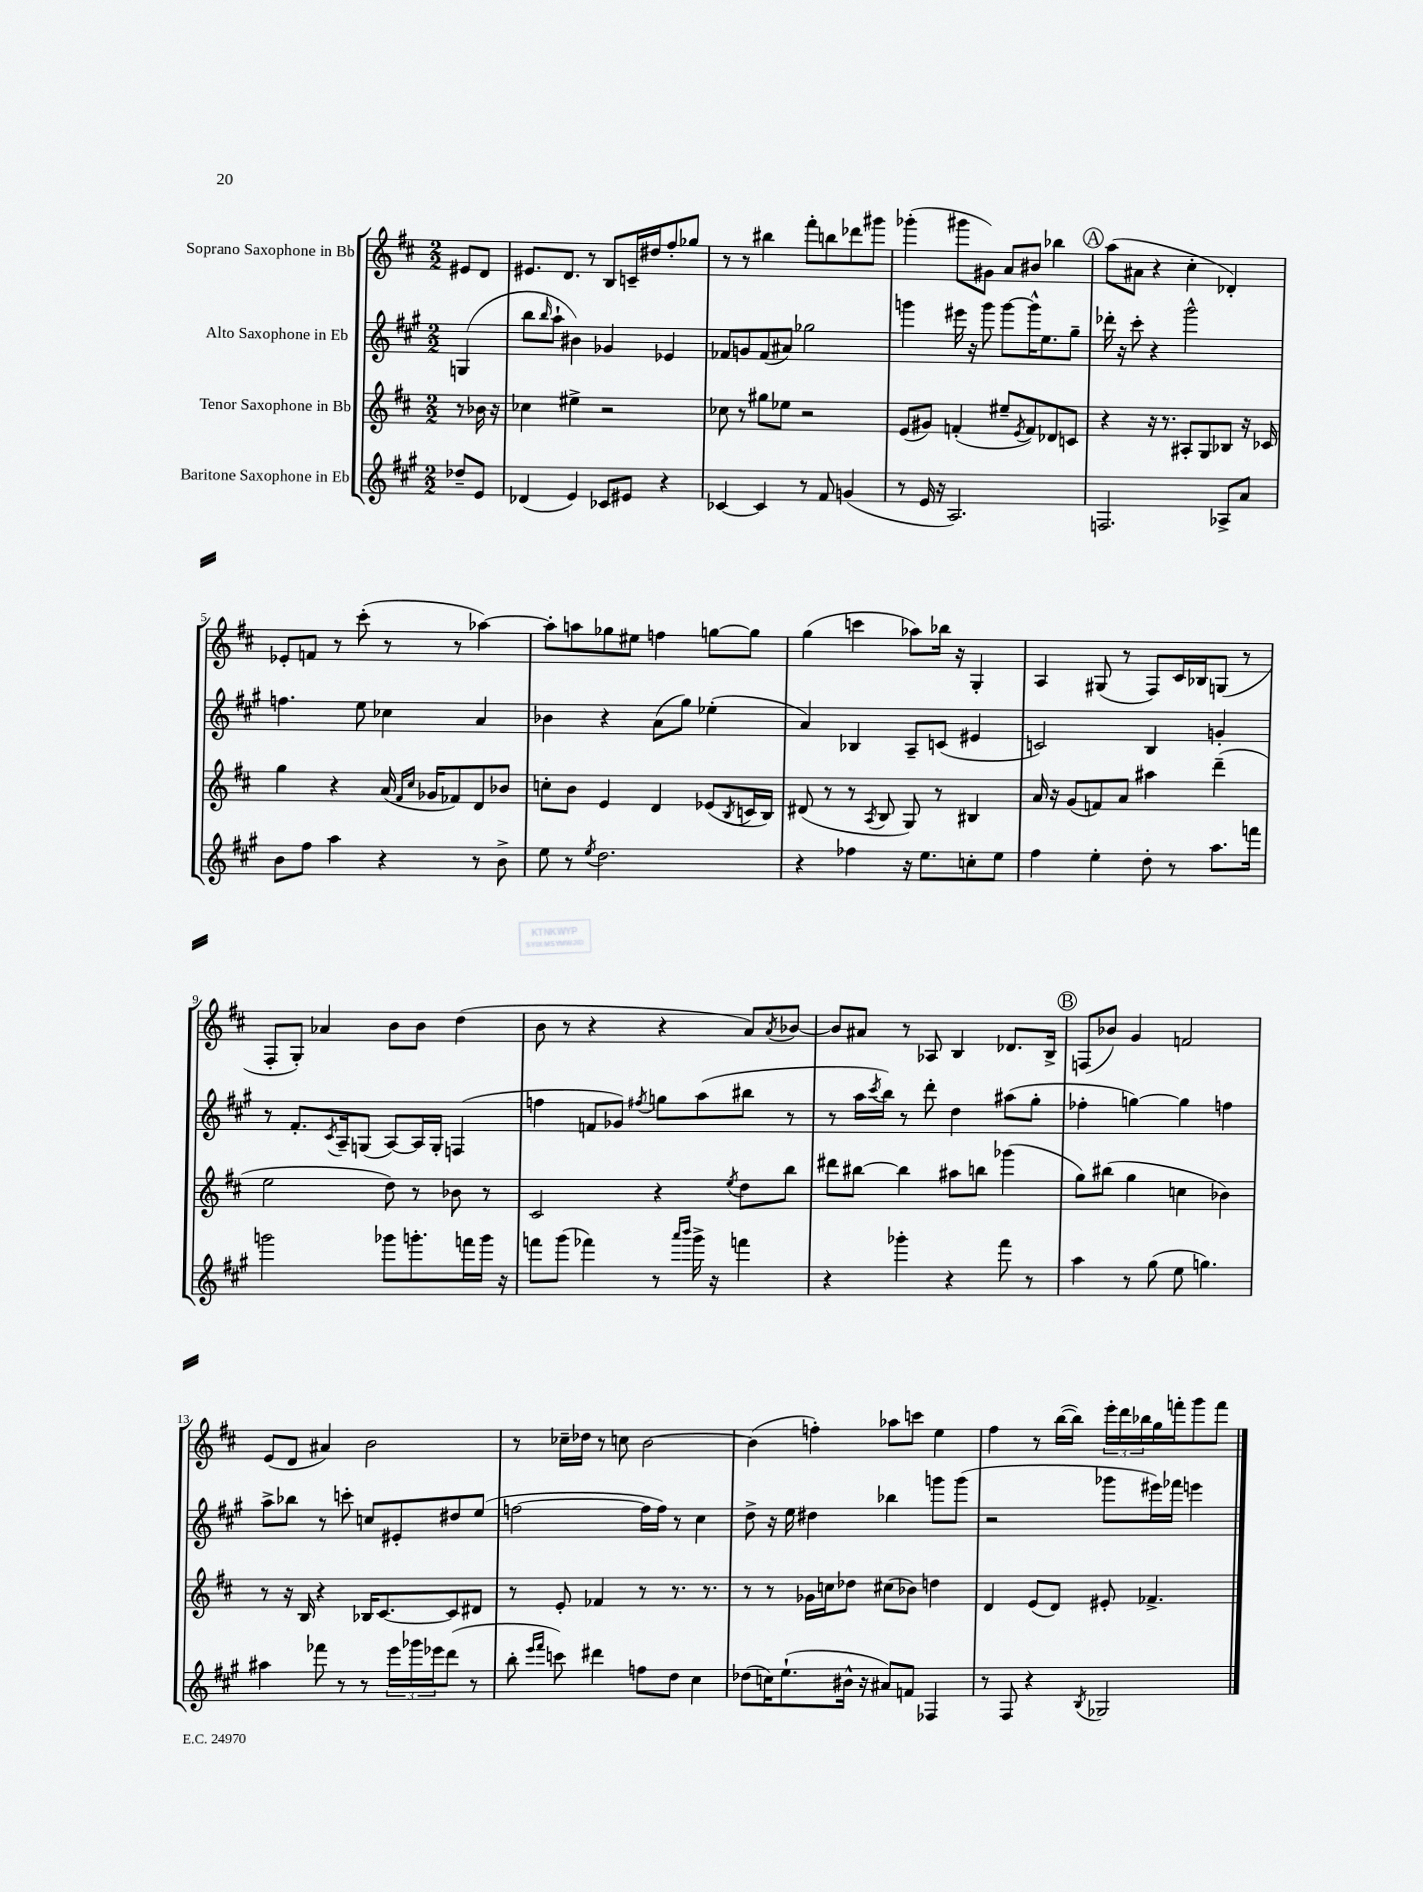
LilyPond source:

<<
\new StaffGroup <<
\new Staff = "s0" \with { instrumentName = "Soprano Saxophone in Bb" } {
    \clef treble \key d \major \numericTimeSignature \time 2/2 \partial 4
    eis'8 d'8 |
    eis'8. d'8. r8 b8 c'16-- dis''16 fis''8-. ges''8 |
    r8 r8 bis''4 fis'''8-. b''8 des'''8 gis'''8 |
    ges'''4-.( gis'''8 gis'8) a'8 bis'8 bes''4 |
    \mark \markup { \circle "A" } a''8( ais'8 r4 cis''4-. des'4-.) |
    ees'8-. f'8 r8 cis'''8-.( r8 r8 aes''4~) |
    aes''8-. a''8 ges''8 eis''8 f''4 g''8~ g''8 |
    g''4( c'''4 aes''8) bes''16 r16 g4-. |
    a4 gis8( r8 fis8) cis'16 bes16 g8( r8 |
    fis8-. g8-.) aes'4 b'8 b'8 d''4( |
    b'8 r8 r4 r4 a'8) \acciaccatura { a'8 } bes'8~ |
    bes'8 ais'8 r8 aes8 b4 des'8. b16-> |
    \mark \markup { \circle "B" } f8( bes'8) g'4 f'2 |
    e'8( d'8 ais'4) b'2 |
    r8 ces''16-- des''16 r8 c''8 b'2~ |
    b'4( f''4-.) aes''8 c'''8 e''4 |
    fis''4 r8 b''16~( b''16) \tuplet 3/2 { e'''16-. d'''16 bes''16 } g''16 f'''16-. g'''8 f'''8 \bar "|." |
}
\new Staff = "s1" \with { instrumentName = "Alto Saxophone in Eb" } {
    \clef treble \key a \major \numericTimeSignature \time 2/2 \partial 4
    g4( |
    b''8 \grace { b''16 } a''8-! bis'4) ges'4 ees'4 |
    fes'8 g'8 fes'8( ais'8) ges''2 |
    g'''4 eis'''16 r16 g'''8 g'''8~ g'''16-^ e''8. gis''8-- |
    \mark \markup { \circle "A" } des'''16-. r16 cis'''8-. r4 gis'''2-^ |
    f''4. e''8 ces''4 a'4 |
    bes'4 r4 a'8( gis''8) ees''4-.( |
    a'4) bes4 a8-- c'8( eis'4 |
    c'2) b4 g'4-. |
    r8 fis'8.-. \acciaccatura { cis'8 } a16-- g8( a8~) a16 g16-. f4( |
    f''4 f'8 ges'8) \acciaccatura { fis''8 } g''8 a''8( bis''8 r8 |
    r8 a''16 \acciaccatura { cis'''8 } b''16) r8 d'''8-. d''4 ais''8( gis''8-. |
    \mark \markup { \circle "B" } fes''4-. g''4~) g''4 f''4 |
    a''8-> bes''8 r8 c'''8-. c''8 eis'8-. dis''8 e''8( |
    f''2~ f''16 f''16) r8 cis''4 |
    d''8-> r16 e''16 dis''4 bes''4 g'''8 g'''8( |
    r2 ges'''8 eis'''16) fes'''16 e'''4 \bar "|." |
}
\new Staff = "s2" \with { instrumentName = "Tenor Saxophone in Bb" } {
    \clef treble \key d \major \numericTimeSignature \time 2/2 \partial 4
    r8 bes'16 r16 |
    ces''4 eis''4-> r2 |
    ces''8 r8 gis''8 ees''8 r2 |
    e'8( gis'8) f'4-.( eis''8-- \acciaccatura { e'8 } f'8) des'8 c'8 |
    \mark \markup { \circle "A" } r4 r16 r8. ais8-. g8 bes8 r16 ces'16 |
    g''4 r4 a'16( \grace { fis'16 cis''16 } ges'16 fes'8) d'8 bes'8 |
    c''8-. b'8 e'4 d'4 ees'8( \acciaccatura { b8 } c'16 b16) |
    dis'8( r8 r8 \acciaccatura { a8 } b8 g8) r8 bis4 |
    a'16 r16 g'8( f'8) a'8 ais''4 d'''4--( |
    e''2 d''8) r8 bes'8 r8 |
    cis'2 r4 \acciaccatura { e''8 } d''8 b''8 |
    dis'''8 bis''8~ bis''4 ais''8 b''8 ges'''4( |
    \mark \markup { \circle "B" } g''8) bis''8( g''4 c''4 bes'4) |
    r8 r16 b16 r4 bes16 cis'8.~ cis'8 dis'8 |
    r8 e'8-. fes'4 r8 r8. r8. |
    r8 r8 ges'16 c''16 des''8 cis''8( bes'8) d''4 |
    d'4 e'8( d'8) eis'8-. fes'4.-> \bar "|." |
}
\new Staff = "s3" \with { instrumentName = "Baritone Saxophone in Eb" } {
    \clef treble \key a \major \numericTimeSignature \time 2/2 \partial 4
    des''8-- e'8 |
    des'4( e'4) ces'8 eis'8 r4 |
    ces'4~ ces'4 r8 fis'8 g'4( |
    r8 e'16 r16 a2.) |
    \mark \markup { \circle "A" } f2. aes8-> a'8 |
    b'8 fis''8 a''4 r4 r8 b'8-> |
    e''8 r8 \acciaccatura { e''8 } d''2. |
    r4 fes''4 r16 e''8. c''8-. e''8 |
    fis''4 e''4-. d''8-. r8 a''8. f'''16 |
    g'''2 ges'''8 g'''8.-. f'''16 g'''16 r16 |
    f'''8 gis'''8( fes'''4) r8 \grace { a'''16 b'''16 } gis'''16-> r16 f'''4 |
    r4 ges'''4-. r4 fis'''8 r8 |
    \mark \markup { \circle "B" } a''4 r8 gis''8( e''8 g''4.) |
    ais''4 fes'''8 r8 r8 \tuplet 3/2 { e'''16 ges'''16 ees'''16 } d'''8( r8 |
    b''8-. \grace { e'''16 fis'''16 } c'''8) dis'''4 f''8 d''8 cis''4 |
    des''8( c''16) e''8.-!( bis'16-^ r16 ais'8) f'8 fes4 |
    r8 fis8 r4 \acciaccatura { b8 } ges2 \bar "|." |
}
>>
>>
